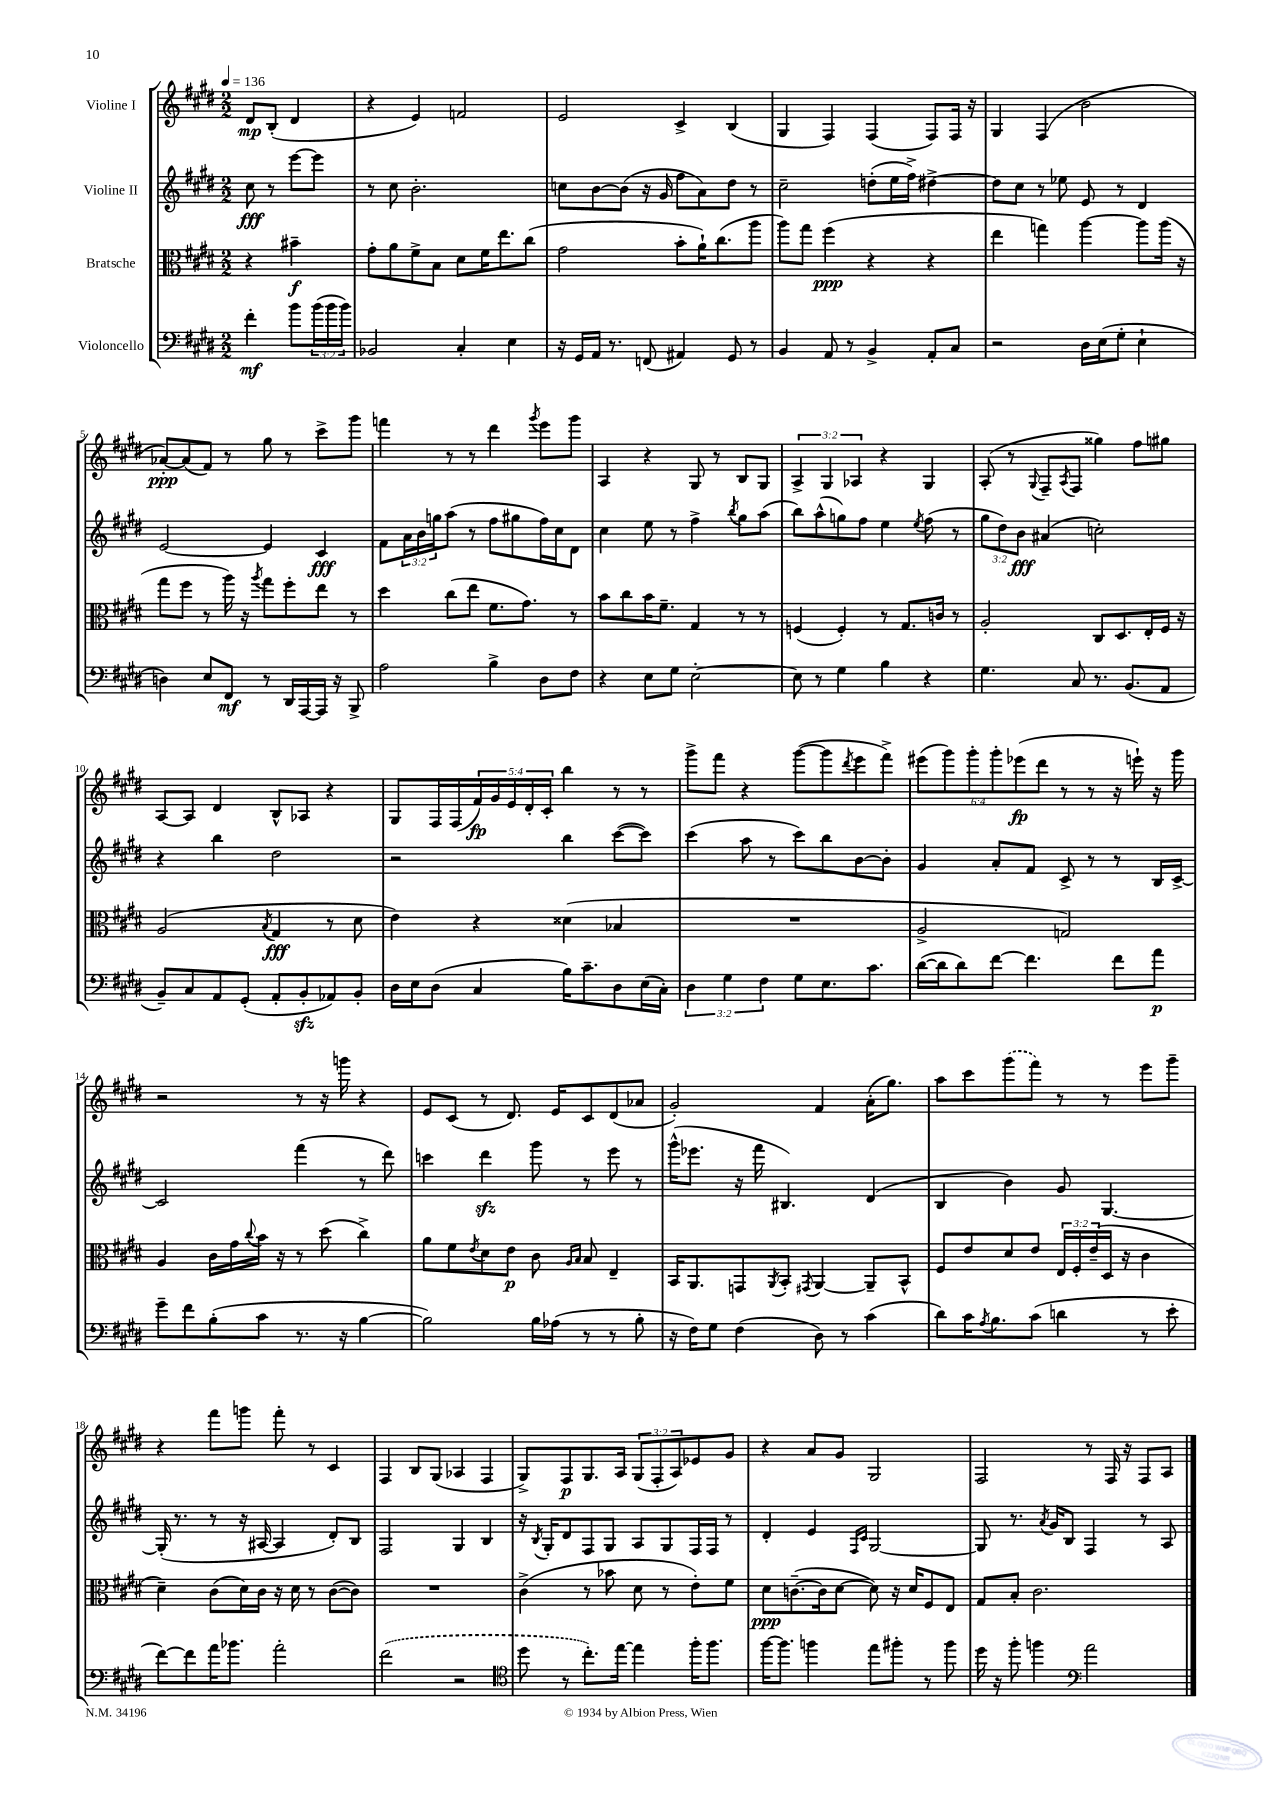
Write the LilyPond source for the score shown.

<<
\new StaffGroup <<
\new Staff = "s0" \with { instrumentName = "Violine I" } {
    \clef treble \key e \major \numericTimeSignature \time 2/2 \override Staff.TupletNumber.text = #tuplet-number::calc-fraction-text \partial 2 \tempo 4 = 136
    dis'8\mp b8-.( dis'4 |
    r4 e'4) f'2 |
    e'2 cis'4-> b4( |
    gis4 fis4) fis4( fis8) fis16 r16 |
    gis4 fis4( b'2 |
    aes'8~-.\ppp) aes'8( fis'8) r8 gis''8 r8 cis'''8-> gis'''8 |
    f'''4 r8 r8 dis'''4 \acciaccatura { gis'''8 } e'''8 gis'''8 |
    a4 r4 gis8 r8 b8 gis8 |
    \tuplet 3/2 { a4-> gis4 aes4 } r4 gis4 |
    a8-.( r8 \appoggiatura { gis8 } fis8-- \acciaccatura { a8 } fis8 gisis''4) fis''8 gis''8 |
    a8~ a8 dis'4 b8-^ aes8 r4 |
    gis8 fis16 fis16( \tuplet 5/4 { fis'16\fp) gis'16 e'16 dis'16-. cis'16-. } b''4 r8 r8 |
    gis'''8-> fis'''8 r4 gis'''8~( gis'''8 \acciaccatura { dis'''8 } e'''8 fis'''8->) |
    \tuplet 6/4 { eis'''8( gis'''8) gis'''8-. gis'''8-. ees'''8\fp( dis'''8 } r8 r8 r16 e'''16-!) r16 gis'''16 |
    r2 r8 r16 g'''16 r4 |
    e'8 cis'8( r8 dis'8.) e'16 cis'8 dis'8( aes'8 |
    gis'2-.) fis'4 a'16-.( gis''8.) |
    a''8 cis'''8 \once \slurDashed gis'''8( fis'''8) r8 r8 e'''8 gis'''8-- |
    r4 fis'''8 g'''8 fis'''8-. r8 cis'4 |
    fis4 b8 gis8( aes4 fis4 |
    gis8->) fis8\p gis8. a16 \tuplet 3/2 { gis8( fis8-. a8) } ees'8 gis'8 |
    r4 a'8 gis'8 gis2 |
    fis2 r8 fis16 r16 fis8 a8 \bar "|." |
}
\new Staff = "s1" \with { instrumentName = "Violine II" } {
    \clef treble \key e \major \numericTimeSignature \time 2/2 \override Staff.TupletNumber.text = #tuplet-number::calc-fraction-text \partial 2
    cis''8\fff r8 e'''8~ e'''8 |
    r8 cis''8 b'2.-. |
    c''8 b'8~ b'8( r16 gis'16 fis''8 a'8) dis''8 r8 |
    cis''2-- d''8-.( e''16 fis''16->) dis''4~-> |
    dis''8 cis''8 r8 ees''8 e'8 r8 dis'4 |
    e'2~ e'4 cis'4\fff |
    fis'8 \tuplet 3/2 { a'16 b'16 g''16 } a''8( r8 fis''8 gis''8 fis''16) cis''16 dis'8 |
    cis''4 e''8 r8 fis''4-> \acciaccatura { b''8 } gis''8 a''8( |
    b''8) a''8-^( g''8) fis''8 e''4 \acciaccatura { e''8 } fis''8( r8 |
    \tuplet 3/2 { gis''8 dis''8) b'8\fff } ais'4( c''2-.) |
    r4 b''4 dis''2 |
    r2 b''4 cis'''8~( cis'''8) |
    cis'''4( a''8 r8 cis'''8) b''8 b'8~ b'8-. |
    gis'4 a'8-. fis'8 cis'8-> r8 r8 b16 cis'16~-> |
    cis'2 fis'''4( r8 dis'''8) |
    c'''4 dis'''4\sfz gis'''8 r8 e'''8 r8 |
    gis'''16-^( ees'''8. r16 fis'''16 bis4.) dis'4( |
    b4 b'4) gis'8 gis4.~ |
    gis16-.( r8. r8 r16 ais16~ ais4 dis'8-.) b8 |
    fis2 gis4 b4 |
    r16 \acciaccatura { b8 } gis16-. dis'8 fis8 gis8 a8 gis8 fis16 fis16 r8 |
    dis'4-. e'4 \grace { fis16 cis'16 } gis2~ |
    gis8 r8. \acciaccatura { a'8 } gis'16 b8 fis4 r8 a8 \bar "|." |
}
\new Staff = "s2" \with { instrumentName = "Bratsche" } {
    \clef alto \key e \major \numericTimeSignature \time 2/2 \override Staff.TupletNumber.text = #tuplet-number::calc-fraction-text \partial 2
    r4 bis'4--\f |
    gis'8-. a'8 fis'8-> b8 dis'8 fis'16 e''8. cis''8( |
    gis'2 b'8-. a'16-!) cis''8.( a''8 |
    a''8) gis''8 fis''4\ppp( r4 r4 |
    e''4 g''4) a''4~ a''8 a''16( r16 |
    gis''8 fis''8 r8 a''16) r16 \acciaccatura { a''8 } gis''8 fis''8-. e''8 r8 |
    dis''4 cis''8( e''8 fis'8. gis'8.) r8 |
    b'8 cis''8 b'16 fis'8.-- gis4 r8 r8 |
    f4( f4-.) r8 gis8. c'16 r8 |
    a2-. cis8 dis8. e16-. fis16 r16 |
    a2( \acciaccatura { b8 } gis4\fff r8 dis'8 |
    e'4) r4 disis'4( bes4 |
    R1 |
    a2-> g2) |
    a4 cis'16 gis'16 \appoggiatura { cis''8 } b'16 r16 r8 dis''8( cis''4->) |
    a'8 fis'8 \acciaccatura { e'8 } dis'8 e'8\p cis'8 \grace { a16 b16 } b8 e4-- |
    b,16 a,8. g,8 \acciaccatura { a,8 } b,8-. \acciaccatura { gis,8 } a,4~ a,8-- b,8-^ |
    fis8 e'8 dis'8 e'8 \tuplet 3/2 { e16 fis16-. e'16--( } dis16 r16 cis'4 |
    dis'4--) cis'8( dis'16) cis'16 r16 dis'16 r8 cis'8~( cis'8) |
    R1 |
    cis'4->( r8 bes'8 dis'8 r8 e'8-.) fis'8 |
    dis'8\ppp c'8.~--( c'16 dis'8~ dis'8) r16 dis'16 fis8 e8 |
    gis8 b8-. cis'2. \bar "|." |
}
\new Staff = "s3" \with { instrumentName = "Violoncello" } {
    \clef bass \key e \major \numericTimeSignature \time 2/2 \override Staff.TupletNumber.text = #tuplet-number::calc-fraction-text \partial 2
    fis'4-.\mf b'8 \tuplet 3/2 { b'16( b'16 b'16) } |
    bes,2 cis4-. e4 |
    r16 gis,16 a,16 r8. f,8( ais,4) gis,8 r8 |
    b,4 a,8 r8 b,4-> a,8-. cis8 |
    r2 dis16 e16( gis8-. e4-! |
    d4) e8 fis,8\mf r8 dis,16 a,,16~ a,,16 r16 b,,8-> |
    a2 b4-> dis8 fis8 |
    r4 e8 gis8 e2~-. |
    e8 r8 gis4 b4 r4 |
    gis4. cis8 r8. b,8.( a,8 |
    b,8--) cis8 a,8 gis,8-.( a,8-. b,8-.\sfz aes,8) b,8-. |
    dis16 e16 dis8( cis4 b16) cis'8.-- dis8 e16( cis16-.) |
    \tuplet 3/2 { dis4 gis4 fis4 } gis8 e8. cis'8. |
    dis'16~( dis'16 dis'8) fis'8~ fis'4. fis'8 a'8\p |
    gis'8-- fis'8 b8-.( cis'8 r8. r16 b4~ |
    b2) b16 aes16( r8 r8 b8-. |
    r16 fis16) gis8 fis4( dis8) r8 cis'4( |
    dis'8) cis'16 \acciaccatura { a8 } b8. cis'8( d'4 r8 e'8-. |
    fis'8~) fis'8 a'16 bes'8. a'2-. |
    \once \slurDashed fis'2( r2 |
    \clef tenor dis''8 r8 cis''8.-.) e''16~ e''4 fis''16-. fis''8. |
    fis''16~ fis''8. f''4 e''8 fis''8-. r8 fis''8 |
    dis''16 r16 fis''8-. f''4 \clef bass a'2 \bar "|." |
}
>>
>>
